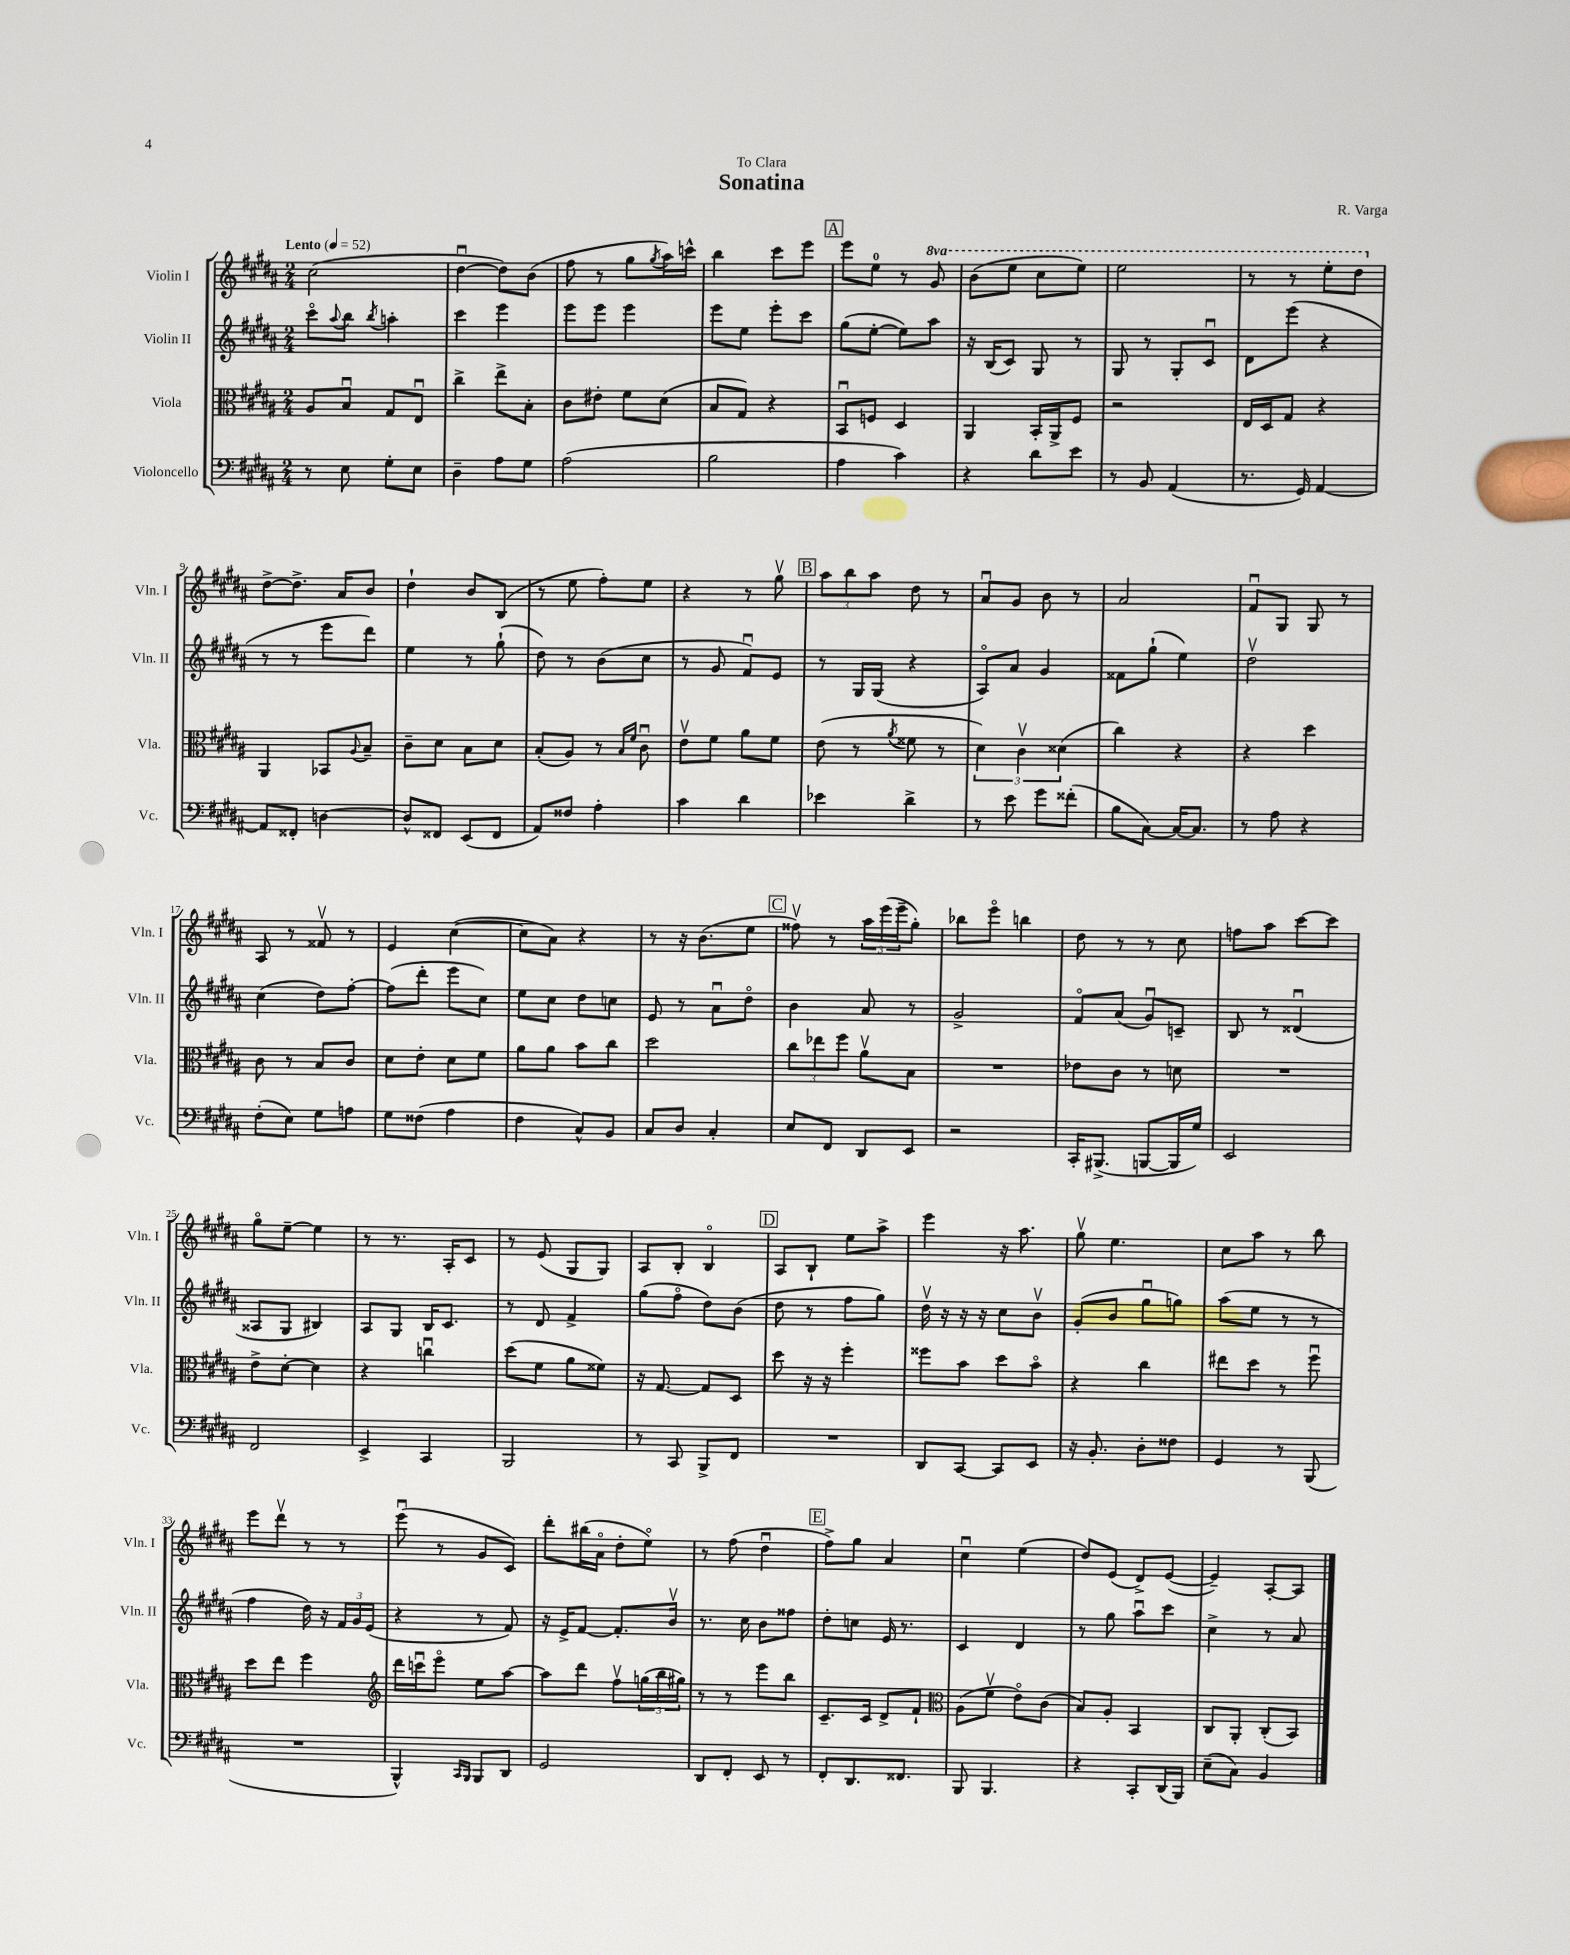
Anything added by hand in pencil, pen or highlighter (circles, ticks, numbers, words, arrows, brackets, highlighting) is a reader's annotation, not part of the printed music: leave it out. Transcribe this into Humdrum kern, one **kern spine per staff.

**kern	**kern	**kern	**kern
*part4	*part3	*part2	*part1
*staff4	*staff3	*staff2	*staff1
*I"Violoncello	*I"Viola	*I"Violin II	*I"Violin I
*I'Vc.	*I'Vla.	*I'Vln. II	*I'Vln. I
*clefF4	*clefC3	*clefG2	*clefG2
*k[f#c#g#d#a#]	*k[f#c#g#d#a#]	*k[f#c#g#d#a#]	*k[f#c#g#d#a#]
*M2/4	*M2/4	*M2/4	*M2/4
*MM52	*MM52	*MM52	*MM52
=1	=1	=1	=1
!	!	!	!LO:TX:a:B:t=Lento
8r	8A#/L	8ccc#\L	(2cc#\
.	.	8qqaa#/	.
8E\	8Bu/J	8bb\J	.
.	.	8qbb/	.
8G#'\L	8G#/L	4aan'\	.
8E\J	8Eu/J	.	.
=2	=2	=2	=2
4D#~\	4cc#^\	4ccc#\	[4dd#u\
8A#\L	8ee^\L	4eee\	8dd#\L])
8G#\J	8B'\J	.	(8b\J
=3	=3	=3	=3
(2A#\	8c#\L	8eee\L	8ff#\
.	8e#X'\J	8eee\J	8r
.	8f#\L	4eee\	8gg#\L
.	.	.	8qgg#/
.	(8d#\J	.	16aa#\L)
.	.	.	16cccn^^\JJ
=4	=4	=4	=4
2B\	8B/L	8eee\L	4bb\
.	8G#/J)	8ee\J	.
.	4r	8eee'\L	8ccc#\L
.	.	8ccc#\J	8eee\J
!!LO:REH:place=s1:t=A
=5	=5	=5	=5
4A#\	8BBu/L	(8gg#\L	8eee\L
.	8Fn/J	[8ee'\J	8ee\J
4c#\)	4D#/	8ee\L])	8r
*	*	*	*8va
.	.	8aa#\J	8gg#/
=6	=6	=6	=6
4r	4AA#/	16r	(8bb\L
.	.	(16B/KL	.
.	.	8c#/J)	8eee\J
8d#\L	16BB'/LL	8G#/	8ccc#\L
.	16AA#^/J	.	.
8e\J	8F#/J	8r	8eee\J)
=7	=7	=7	=7
8r	2r	8G#/	2eee\
8BB/	.	8r	.
(4AA#/	.	8G#'/L	.
.	.	8c#u/J	.
=8	=8	=8	=8
8.r	16E/LL	8d#\L	8r
.	16D#/J	.	.
.	8G#/J	(8eee\J	8r
16GG#/)	.	.	.
[4AA#/	4r	4r	8eee'\L
.	.	.	8ddd#\J
!!LO:LB:g=z
=9	=9	=9	=9
*	*	*	*X8va
8AA#/L]	4AA#/	8r	[8dd#^\L
8FF##X'/J	.	8r	8.dd#^\J]
[4Dn\	8BB-X/L	8eee\L	.
.	.	.	16a#/KL
.	8qqA#/	.	.
.	8B~/J	8ddd#\J)	8b/J
=10	=10	=10	=10
8D^^/L]	8c#~\L	4ee\	4dd#`\
8FF##X/J	8d#\J	.	.
(8EE/L	8B\L	8r	8b/L
8FF##/J	8d#\J	(8gg#`\	(8B/J
=11	=11	=11	=11
8AA#/L)	(8B'/L	8dd#\)	8r
8F##X/J	8A#/J)	8r	8ee\
4A#'\	8r	(8b\L	8ff#'\L)
.	16qqB/LL	.	.
.	16qqf#/JJ	.	.
.	8c#u\	8cc#\J	8ee\J
=12	=12	=12	=12
4c#\	8ev\L	8r	4r
.	8f#\J	8g#/	.
4d#\	8a#\L	8f#u/L)	8r
.	8f#\J	8e/J	8gg#v\
!!LO:REH:place=s1:t=B
=13	=13	=13	=13
4e-X\	(8e\	8r	12aa#\L
.	.	.	12bb\
.	8r	16G#/LL	.
.	.	.	12aa#\J
.	.	(16G#/JJ	.
.	8qa#/	.	.
4d#^\	8f##X\	4r	8dd#\
.	8r	.	8r
=14	=14	=14	=14
8r	6d#\)	8A#/L)	8a#u/L
8e\	.	8a#/J	8g#/J
.	6c#v\	.	.
8g#\L	.	4g#/	8b\
.	(6d##X\	.	.
(8f##X'\J	.	.	8r
=15	=15	=15	=15
8B\L	4cc#\)	8f##X\L	2a#/
[8C#\J)	.	(8gg#`\J	.
16C#/KL_	4r	4ee\)	.
8.C#/J]	.	.	.
=16	=16	=16	=16
8r	4r	2dd#v\	8f#u/L
8A#\	.	.	8G#/J
4r	4dd#\	.	8G#/
.	.	.	8r
!!LO:LB:g=z
=17	=17	=17	=17
(8F#'\L	8c#\	(4cc#\	8A#/
8E\J)	8r	.	8r
8G#\L	8B/L	8dd#\L)	8f##Xv/
8An\J	8c#/J	[8ff#'\J	8r
=18	=18	=18	=18
8G#\L	8d#\L	(8ff#\L]	4e/
(8F##X\J	8e'\J	8ddd#'\J	.
4A#\	8d#\L	8eee\L	([4cc#\
.	8f#\J	8cc#\J)	.
=19	=19	=19	=19
4F#\	8a#\L	8ee\L	8cc#\L]
.	8a#\J	8cc#\J	8a#\J)
8C#^^/L)	8b\L	8dd#\L	4r
8BB/J	8cc#\J	8ccn\J	.
=20	=20	=20	=20
8C#/L	2dd#\	8e/	8r
8D#/J	.	8r	16r
.	.	.	(8.b\L
4C#'/	.	8a#u\L	.
.	.	8dd#\J	8ee\J
!!LO:REH:place=s1:t=C
=21	=21	=21	=21
8E/L	12cc#\L	4b\	8ff##Xv\)
.	12ee-X\	.	.
8FF#/J	.	.	8r
.	12ff#\J	.	.
8DD#/L	8a#v\L	8a#/	24aa#\LL
.	.	.	(24eee\
.	.	.	24eee~\J
8EE/J	8B\J	8r	8gg#'\J)
=22	=22	=22	=22
2r	2r	2g#^/	8bb-X\L
.	.	.	8eee\J
.	.	.	4bbn\
=23	=23	=23	=23
16CC#'/KL	8e-X\L	8f#/L	8dd#\
(8.BBB#X^/J	.	.	.
.	8c#\J	(8a#/J	8r
[8BBBn/L	8r	8g#u/L)	8r
16BBB/L]	8dn\	8cn~/J	8cc#\
16G#/JJ)	.	.	.
=24	=24	=24	=24
2EE/	2r	8B/	8ffn\L
.	.	8r	8aa#\J
.	.	(4d##Xu/	[8ccc#\L
.	.	.	8ccc#\J]
!!LO:LB:g=z
=25	=25	=25	=25
2FF#/	8e^\L	8A##X/L	8gg#\L
.	[8d#'\J	8G#/J	[8ee~\J
.	4d#\]	4B#X/)	4ee\]
=26	=26	=26	=26
4EE^/	4r	8A#/L	8r
.	.	8G#/J	8.r
4CC#/	4ccnu\	16B/KL	.
.	.	8.c#/J	16A#'/KL
.	.	.	8c#/J
=27	=27	=27	=27
2BBB/	(8dd#\L	8r	8r
.	8f#\J	8d#/	(8e/
.	8a#\L	4f#^/	8G#/L
.	8f##X\J)	.	8G#/J)
=28	=28	=28	=28
8r	16r	(8gg#\L	8A#/L
.	[8.G#/	.	.
8CC#/	.	8ff#\J	8B'/J
8BBB^/L	8G#/L]	8dd#\L)	4B/
8FF#/J	8D#/J	(8b\J	.
!!LO:REH:place=s1:t=D
=29	=29	=29	=29
2r	8dd#\	8dd#\	8A#/L
.	16r	8r	8B`/J
.	16r	.	.
.	4ff#'\	8ff#\L	8ee\L
.	.	8gg#\J)	8aa#^\J
=30	=30	=30	=30
8DD#/L	8ff##X\L	16dd#v\	4eee\
.	.	16r	.
[8CC#/J	8b\J	16r	.
.	.	16r	.
8CC#/L]	8dd#\L	8cc#\L	16r
.	.	.	8.aa#\
8EE/J	8b\J	8bv\J	.
=31	=31	=31	=31
16r	4r	(8g#'/L	8gg#v\
8.BB'/	.	.	.
.	.	8b/J	4.ee\
8D#'\L	4cc#\	8gg#u\L	.
8F##X\J	.	8ggn\J)	.
=32	=32	=32	=32
4GG#/	8ee#X\L	(8aa#\L	8cc#\L
.	8dd#\J	8ee\J	8aa#\J
8r	8r	8r	8r
(8BBB/	8ff#u\	8r	8bb\
!!LO:LB:g=z
=33	=33	=33	=33
2r	8dd#\L	4ff#\	8eee\L
.	8ee\J	.	8ddd#v\J
.	4ff#\	16dd#\)	8r
.	.	16r	.
.	.	24f#/LL	8r
.	.	24g#/	.
.	.	(24e/JJ	.
=34	=34	=34	=34
*	*clefG2	*	*
4BBB^^/)	16ddd#\LL	4r	(8eeeu\
.	16cccnu\J	.	.
.	8eee\J	.	8r
16qqCC#/LL	.	.	.
16qqBBB/JJ	.	.	.
8BBB/L	8ee\L	8r	8g#/L
8DD#/J	[8aa#\J	8f#/)	8c#/J)
=35	=35	=35	=35
2GG#/	8aa#\L]	16r	8ddd#'\L
.	.	16e^/KL	.
.	8ddd#\J	[8f#/J	(16bb#X\L
.	.	.	16a#\JJ
.	8ff#v\L	8.f#'/L]	8dd#'\L
.	(24ggn\L	.	8ee\J)
.	24bb\	.	.
.	.	16bv/Jk	.
.	24gg#X\JJ)	.	.
=36	=36	=36	=36
8DD#/L	8r	8.r	8r
8FF#'/J	8r	.	(8ff#\
.	.	16cc#\	.
8EE/	8eee\L	8b\L	4dd#u\
8r	8bb\J	8ff##X\J	.
!!LO:REH:place=s1:t=E
=37	=37	=37	=37
8FF#'/L	8.c#~/L	8dd#'\L	8ff#^\L)
8.DD#/	.	8ccn\J	8gg#\J
.	16c#/Jk	.	.
.	8d#^/L	16e/	4a#/
8.FF##X/J	.	8.r	.
.	8f#`/J	.	.
=38	=38	=38	=38
*	*clefC3	*	*
8BBB/	(8A#\L	4c#/	4cc#u\
4.BBB/	8f#v\J	.	.
.	8e\L)	4d#/	(4ee\
.	(8c#\J	.	.
=39	=39	=39	=39
4r	8B/L)	8r	8dd#/L)
.	8A#'/J	8gg#\	(8e/J
8CC#'/L	4BB/	8aa#u\L	8d#^/L)
(16DD#/L	.	8ccc#\J	([8e/J
16BBB/JJ)	.	.	.
=40	=40	=40	=40
(8E~\L	8C#/L	4cc#^\	4e~/])
8C#\J)	8AA#'/J	.	.
4BB/	(8C#'/L	8r	[8A#'/L
.	8BB/J)	8a#/	8A#/J]
==	==	==	==
*-	*-	*-	*-
